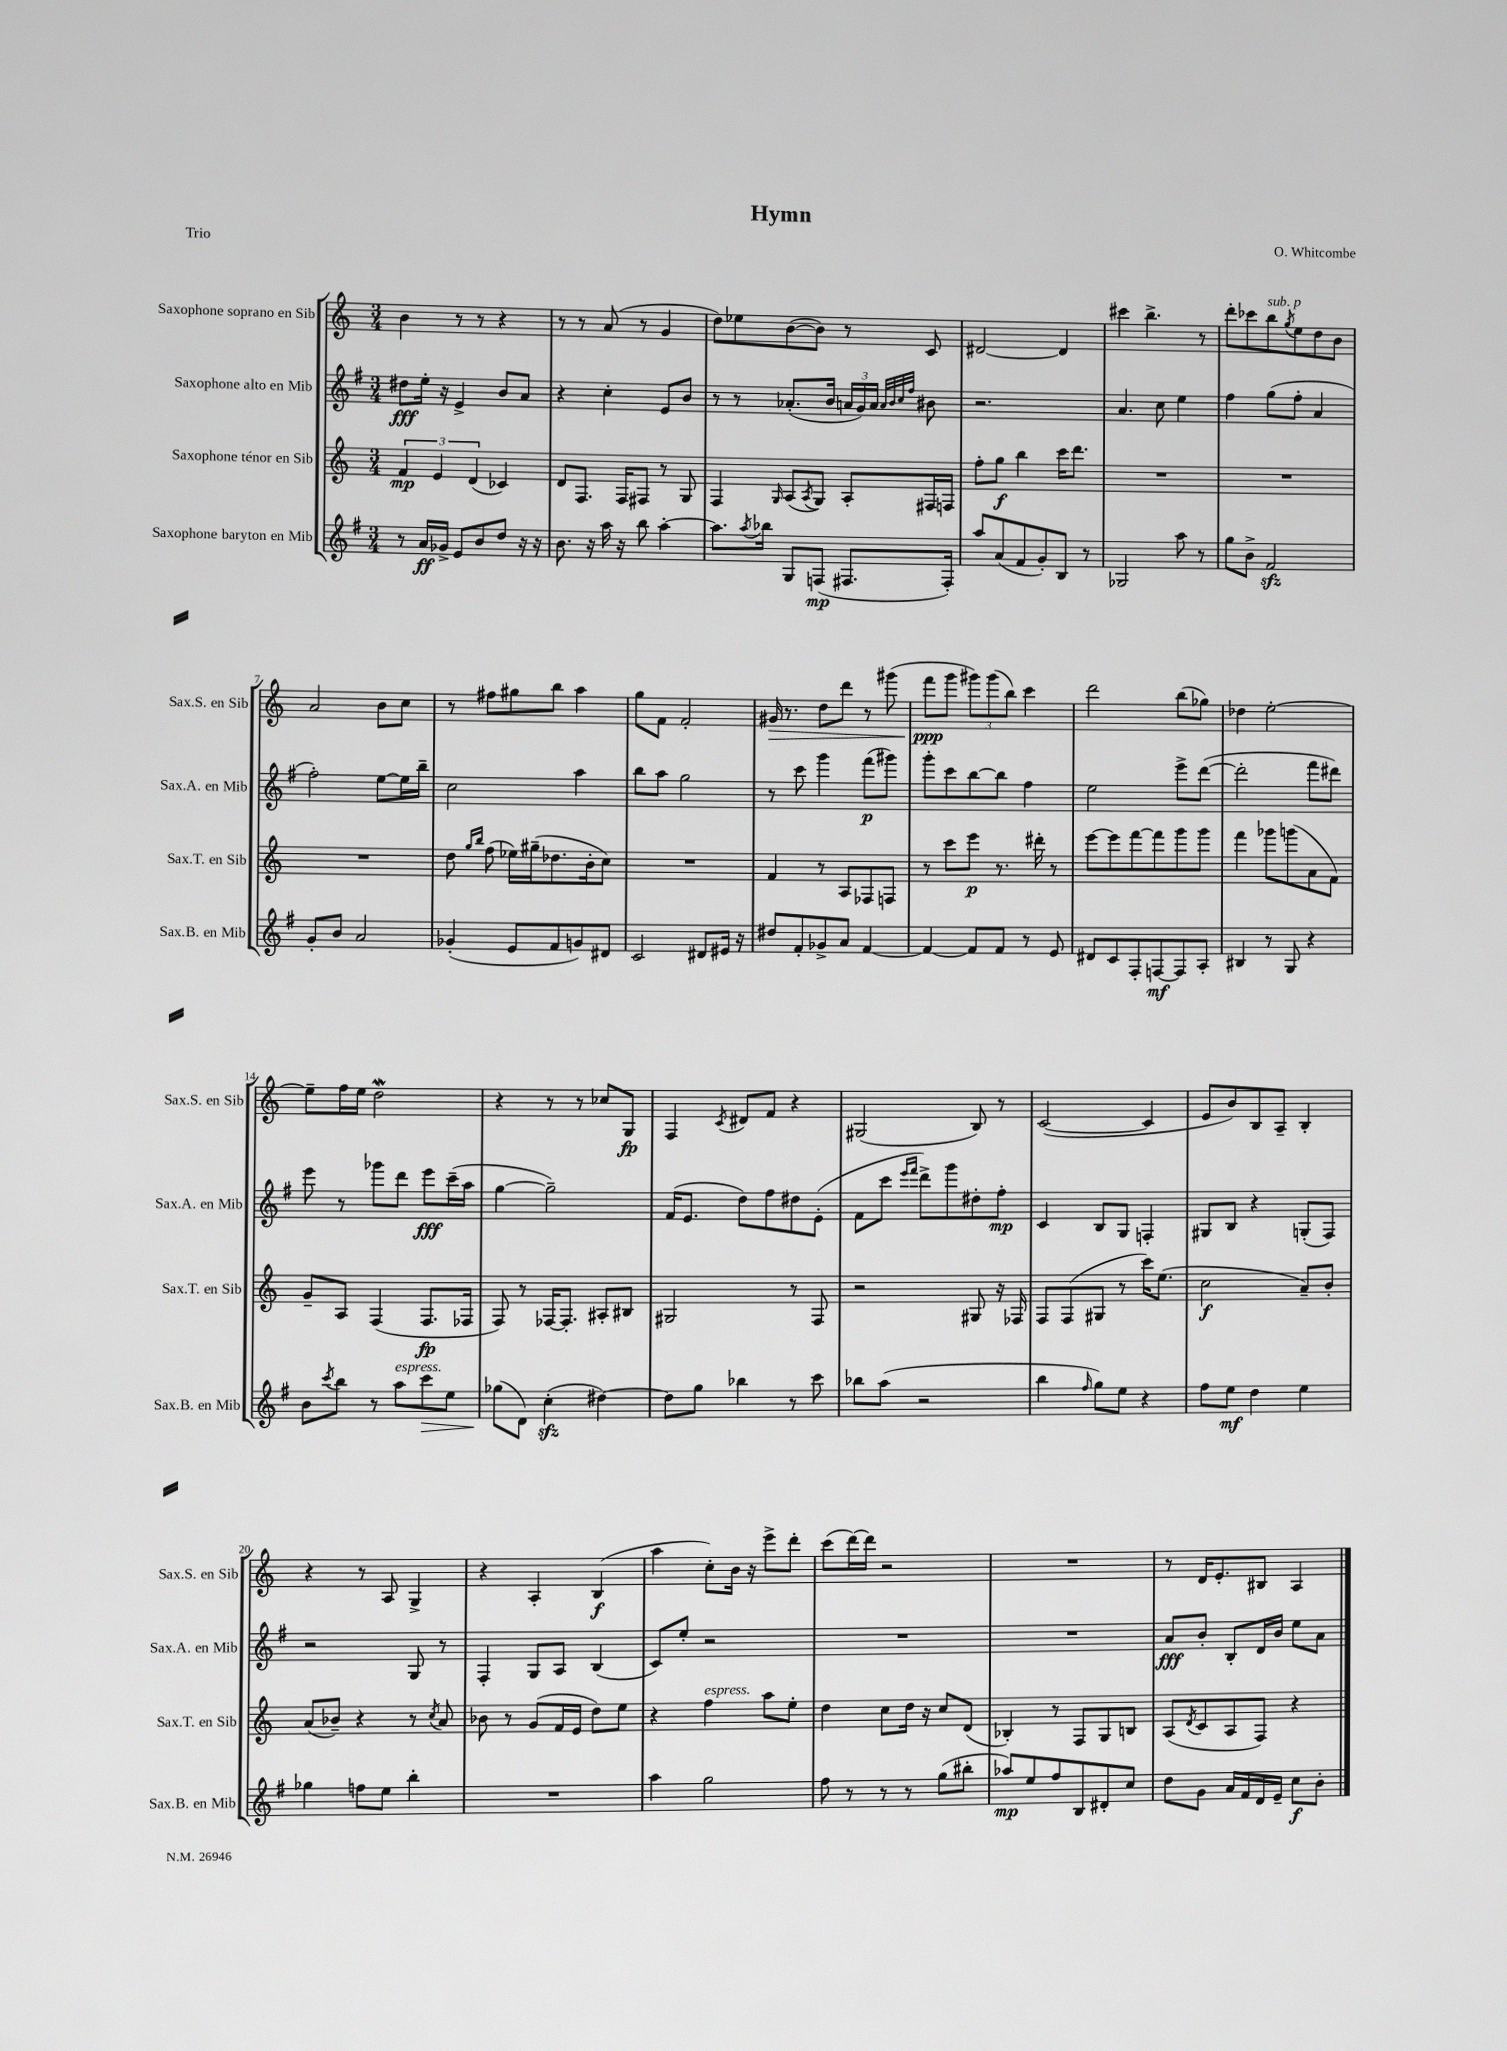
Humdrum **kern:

**kern	**kern	**kern	**kern
*staff4	*staff3	*staff2	*staff1
*clefG2	*clefG2	*clefG2	*clefG2
*k[f#]	*k[]	*k[f#]	*k[]
*M3/4	*M3/4	*M3/4	*M3/4
8r	6f/	8dd#\L	4b\
16a/LL	.	16ee'\Jk	.
.	6e/	.	.
16g-^/JJ	.	16r	.
8e/L	.	4e^/	8r
.	(6d/	.	.
8b/	.	.	8r
8dd/J	4c-/)	8b/L	4r
16r	.	8a/J	.
16r	.	.	.
=	=	=	=
8.b\	8d/L	4r	8r
.	8.F/J	.	8r
16r	.	.	.
16aa\	.	4cc'\	(8a/
16r	16F/LK	.	.
8bb\	8F#/J	.	8r
[4aa'\	8r	8e/L	4g/
.	8G/	8b/J	.
=	=	=	=
8.aa\]L	4F/	8r	8dd\L)
.	.	8r	8ee-\
8qaa/	.	.	.
16bb-\Jk	.	.	.
.	16qqG/	.	.
8G/L	(8A/L	(8.a-'/L	([8b\
.	8qA/	.	.
(8F/J	8G/J)	.	8b\]J)
.	.	16b/Jk	.
8.F#/L	8A'/L	24a/LL	8r
.	.	24g/)	.
.	.	24a/JJ	.
.	.	32qqa/LLL	.
.	.	32qqb/	.
.	.	32qqcc/	.
.	.	32qqff#/JJJ	.
.	16F#/L	8b#\	8c/
16F#'/Jk)	16F/JJ	.	.
=	=	=	=
8aa/L	8ff'\L	2.r	[2d#/
(8a/	8gg\J	.	.
8f#/	4bb\	.	.
8g'/)	.	.	.
8B/J	16ccc\LK	.	4d#/]
.	8.ddd\J	.	.
8r	.	.	.
=	=	=	=
2G-/	2.r	4.a/	4ccc#\
.	.	.	4.bb^\
.	.	8cc\	.
8aa\	.	4ee\	.
8r	.	.	8r
=	=	=	=
8gg\L	2.r	4ff#\	8ddd'\L
8b^\J	.	.	8ccc-\
2f#/	.	(8gg\L	8bb\
.	.	.	8qgg/
.	.	8ff#'\J	8ee\
.	.	4a/	8dd\
.	.	.	8b\J
=	=	=	=
8g'/L	2.r	2ff#'\)	2a/
8b/J	.	.	.
2a/	.	.	.
.	.	[8ee\L	8b\L
.	.	16ee\]L	8cc\J
.	.	16bb~\JJ	.
=	=	=	=
(4g-'/	8dd\	2cc\	8r
.	16qqgg/LL	.	.
.	16qqbb/JJ	.	.
.	(8ff\	.	8ff#\L
8e/L	16ee-\LL)	.	8gg#\
.	(16gg#~\J	.	.
8f#/	8.dd-\	.	8bb\J
8g/)	.	4aa\	4aa\
.	16b'\k	.	.
8d#/J	8cc\J)	.	.
=	=	=	=
2c/	2.r	8bb\L	8gg\L
.	.	8aa\J	8f\J
.	.	2gg\	2f'/
8d#/L	.	.	.
16e#/Jk	.	.	.
16r	.	.	.
=	=	=	=
8dd#/L	4f/	8r	16g#/
.	.	.	8.r
8f#'/	.	8ccc\	.
8g-^/	8r	4ggg\	8dd\L
8a/J	8A/L	.	8ddd\J
[4f#/	8F-/	(8fff#\L	8r
.	8F/J	8ggg#\J)	(8ggg#\
=	=	=	=
4f#/_	8r	8ggg'\L	8fff\L
.	8ccc\L	8ccc\	8ggg\J
8f#/]L	8eee\J	[8bb\	12ggg#\L)
.	.	.	(12ggg#\
8f#/J	8.r	8bb\]J	.
.	.	.	12bb\J)
8r	.	4ff#\	4ccc\
.	16ddd#'\	.	.
8e/	8r	.	.
=	=	=	=
8d#/L	[8eee\L	2ee\	2ddd\
8c/	8eee\]	.	.
8F#'/	[8fff\	.	.
[8F/	8fff\]	.	.
8F/]	8ggg\	8eee^\L	(8bb\L
8A'/J	8ggg\J	([8ddd\J	8gg-\J)
=	=	=	=
4B#/	4fff\	2ddd'\]	4dd-\
8r	8ggg-\L	.	[2ee'\
8G/	(8ggg\	.	.
4r	8a\	8fff#\L	.
.	8f\J)	8ddd#\J)	.
=	=	=	=
8b\L	8g~/L	8eee\	8ee~\]L
8qccc/	.	.	.
8bb\J	8A/J	8r	16ff\L
.	.	.	16ee\JJ
8r	(4F/	8ggg-\L	2dd\
8aa\L	.	8ddd\J	.
8ccc\	8.F/L	8eee\L	.
8ee\J	.	(16ccc~\L	.
.	16F-/Jk	16aa\JJ	.
=	=	=	=
(8gg-\L	8F/)	[4gg\	4r
8d\J)	8r	.	.
(4cc'\	[16F-/LK	2gg~\])	8r
.	8.F-'/]J	.	.
.	.	.	8r
[4dd#\)	8A#'/L	.	8cc-/L
.	8B#/J	.	8G/J
=	=	=	=
8dd#\]L	2G#/	(16f#/LK	4F/
.	.	8.e/J	.
8gg\J	.	.	.
.	.	.	8qc/
4bb-\	.	8dd\L)	8d#/L
.	.	8ff#\	8f/J
8r	8r	8dd#\	4r
8ccc\	8F/	(8e'\J	.
=	=	=	=
8bb-\L	2r	8f#\L	(2G#/
(8aa\J	.	8ccc\J	.
.	.	16qqeee/LL	.
.	.	16qqfff#/JJ	.
2r	.	8ddd^\L)	.
.	.	8ggg\	.
.	8G#/	8dd#'\	8B/)
.	16r	8ff#'\J	8r
.	16F-/	.	.
=	=	=	=
4bb\	8F/L	4c/	([2c/
.	(8F/	.	.
16qqff#/	.	.	.
8gg\L)	8G#/J	8B/L	.
8ee\J	8r	8G/J	.
4r	16ccc\LK)	4F'/	4c/]
.	(8.ee\J	.	.
=	=	=	=
8ff#\L	2cc\	8G#/L	8e/L
8ee\J	.	8B/J	8b/)
4dd\	.	4r	8B/
.	.	.	8A~/J
4ee\	8a~/L)	(8G'/L	4B'/
.	8b'/J	8F#/J)	.
=	=	=	=
4gg-\	(8a/L	2r	4r
.	8b-~/J)	.	.
8ff\L	4r	.	8r
8ee\J	.	.	8A/
4bb'\	8r	8G/	4G^/
.	8qcc/	.	.
.	8a/	8r	.
=	=	=	=
2.r	8b-\	4F#'/	4r
.	8r	.	.
.	(8g/L	8G/L	4A'/
.	16f/L	8A/J	.
.	16e/JJ	.	.
.	8dd\L)	(4B/	(4B/
.	8ee\J	.	.
=	=	=	=
4aa\	4r	8c/L)	4aa\
.	.	8ee'/J	.
2gg\	4ff\	2r	8cc'\L)
.	.	.	16b\Jk
.	.	.	16r
.	8aa\L	.	8eee^\L
.	8ee'\J	.	8ddd'\J
=	=	=	=
8ff#\	4dd\	2.r	(8ccc\L
8r	.	.	[16ddd\L)
.	.	.	16ddd\]JJ
8r	8cc\L	.	2r
8r	16dd\Jk	.	.
.	16r	.	.
(8gg\L	8cc/L	.	.
8bb#'\J	(8d/J	.	.
=	=	=	=
8aa-/L)	4B-'/)	2.r	2.r
8ee/	.	.	.
8ff#/	8r	.	.
8B/	8F/L	.	.
8d#'/	8G/	.	.
8cc/J	8B/J	.	.
=	=	=	=
8dd\L	(8A/L	8a/L	8r
.	8qd/	.	.
8g\J	8c/	8b'/J	16d/LK
.	.	.	8.e'/
16a/LL	8A/	8B'/L	.
16f#/	.	.	.
16d/	8F/J)	16d/L	8B#/J
16e~/JJ	.	16b/JJ	.
8cc\L	4r	8ee\L	4A/
8b'\J	.	8a\J	.
==	==	==	==
*-	*-	*-	*-
